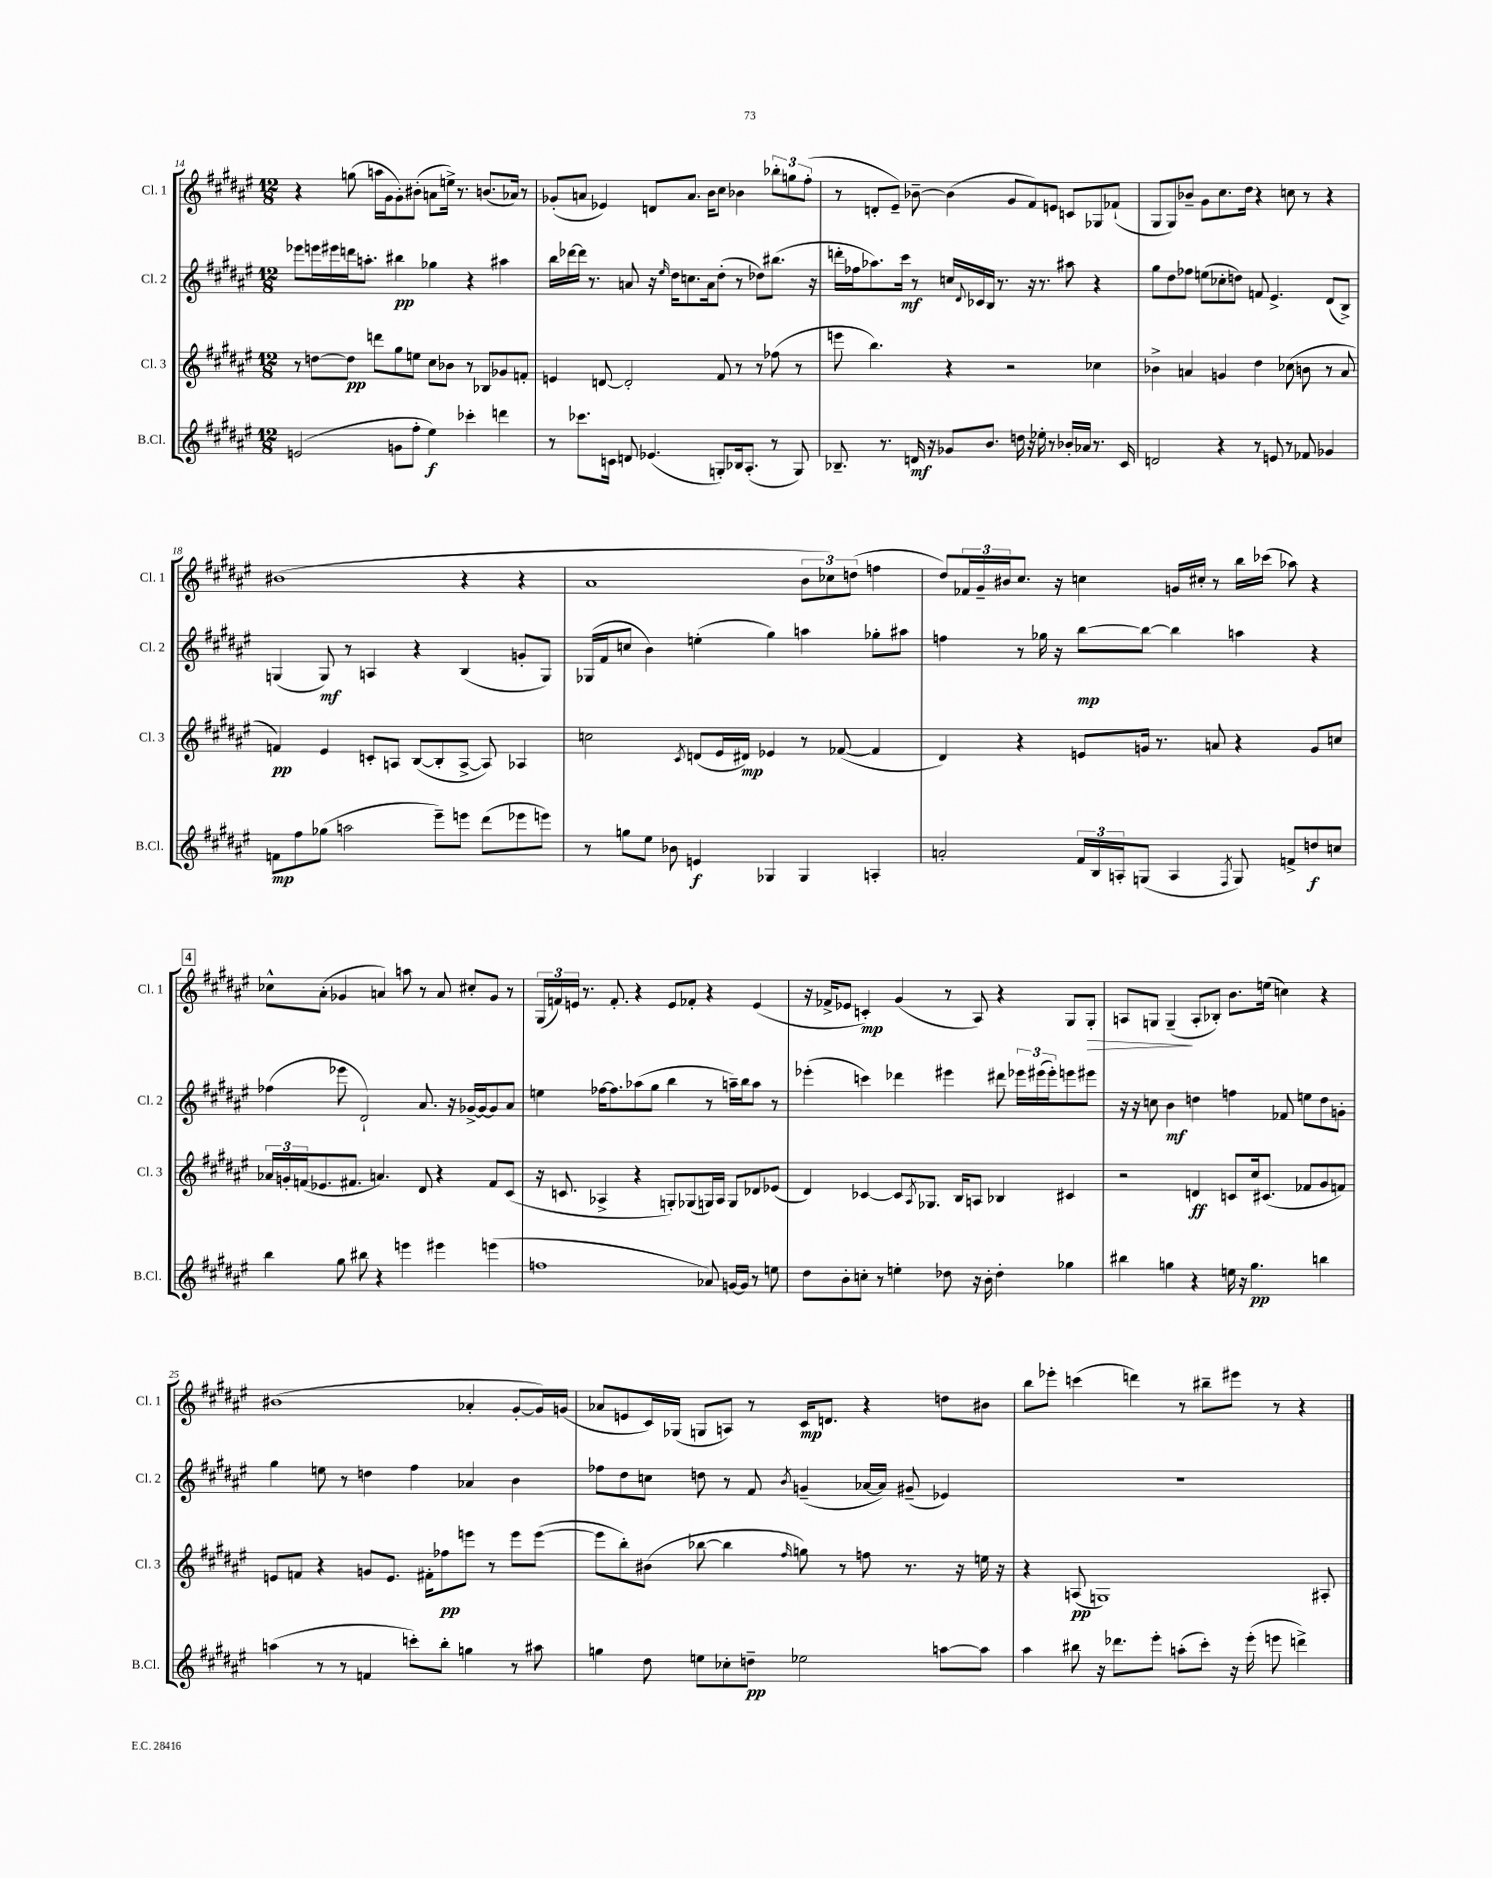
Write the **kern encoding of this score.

**kern	**dynam	**kern	**dynam	**kern	**dynam	**kern	**dynam
*part4	*part4	*part3	*part3	*part2	*part2	*part1	*part1
*staff4	*staff4	*staff3	*staff3	*staff2	*staff2	*staff1	*staff1
*I"B.Cl.	*	*I"Cl. 3	*	*I"Cl. 2	*	*I"Cl. 1	*
*I'B.Cl.	*	*I'Cl. 3	*	*I'Cl. 2	*	*I'Cl. 1	*
*clefG2	*	*clefG2	*	*clefG2	*	*clefG2	*
*k[f#c#g#d#a#e#]	*	*k[f#c#g#d#a#e#]	*	*k[f#c#g#d#a#e#]	*	*k[f#c#g#d#a#e#]	*
*M12/8	*	*M12/8	*	*M12/8	*	*M12/8	*
=14	=14	=14	=14	=14	=14	=14	=14
(2en/	.	8r	.	8eee-X\L	.	4r	.
.	.	[8ddn\L	.	16eeen\L	.	.	.
.	.	.	.	16eee#X\	.	.	.
.	.	8dd\J]	pp	16dddn\J	.	(8ggn\	.
.	.	.	.	8.aan'\J	.	.	.
.	.	8dddn\L	.	.	.	16aan\LL	.
.	.	.	.	.	.	16g#\J	.
8gn\L	.	8gg#\	.	4bb#X\	pp	8g#'\)	.
8ff#'\J	.	8een\J	.	.	.	(8b#X'\J	.
4ee#\)	f	8cc#\L	.	4gg-X\	.	8an\L	.
.	.	8b-X\J	.	.	.	16een^\Jk)	.
.	.	.	.	.	.	8.r	.
4ccc-X'\	.	8r	.	4r	.	.	.
.	.	8B-X/L	.	.	.	(8.bn/L	.
4dddn\	.	8g-X/	.	4aa#X\	.	.	.
.	.	.	.	.	.	16a-X/Jk)	.
.	.	8fn'/J	.	.	.	8r	.
=15	=15	=15	=15	=15	=15	=15	=15
8r	.	4en/	.	16bb\LL	.	(8g-X'/L	.
.	.	.	.	[16ddd-X\	.	.	.
8.ccc-X\L	.	.	.	16ddd-\JJ]	.	8an/J	.
.	.	.	.	8.r	.	.	.
.	.	[8dn/	.	.	.	4e-X/)	.
16cn\Jk	.	.	.	.	.	.	.
8dn/	.	2d'/]	.	8an/	.	.	.
(4.e-X/	.	.	.	16r	.	8dn/L	.
.	.	.	.	16qqee#/	.	.	.
.	.	.	.	16dd#\KL	.	.	.
.	.	.	.	8.ccn\	.	8.a/J	.
.	.	.	.	16a\k	.	16b\KL	.
8Gn'/L)	.	8f#/	.	(8dd#'\J	.	8cc#\J	.
16B-X/k	.	8r	.	8r	.	4b-X\	.
(8.A#'/J	.	.	.	.	.	.	.
.	.	8r	.	8dd-X\L)	.	.	.
8r	.	(8ff-X\	.	(8.bb#X\J	.	12bb-X'\L	.
.	.	.	.	.	.	12ggn\	.
8G/)	.	8r	.	.	.	.	.
.	.	.	.	.	.	(12ff#'\J	.
.	.	.	.	16r	.	.	.
=16	=16	=16	=16	=16	=16	=16	=16
8.B-X~/	.	8eeen\	.	16dddn'\LL	.	8r	.
.	.	.	.	16ff-X\J	.	.	.
.	.	4.bb\)	.	8.aa-X\)	.	8dn'/L	.
8.r	.	.	.	.	.	.	.
.	.	.	.	.	.	8e#~/J)	.
.	.	.	.	16ccc#\Jk	mf	.	.
16dn/	mf	.	.	8r	.	[8b-X~\	.
16r	.	.	.	.	.	.	.
8g-X/L	.	4r	.	16ccn/LL	.	(4b-\]	.
.	.	.	.	8qqd#/	.	.	.
.	.	.	.	16c-X/	.	.	.
8.b/J	.	.	.	16B/JJ	.	.	.
.	.	.	.	8.r	.	.	.
.	.	2r	.	.	.	8g#/L	.
16ddn\	.	.	.	.	.	.	.
16r	.	.	.	16r	.	8f#/)	.
16ee-X'\	.	.	.	8.r	.	.	.
8r	.	.	.	.	.	8en/J	.
16b-X'/LL	.	.	.	8aa#X\	.	8cn/L	.
16a-X/JJ	.	.	.	.	.	.	.
8.r	.	4cc-X\	.	4r	.	8G-X/	.
.	.	.	.	.	.	(8f-X`/J	.
16c#/	.	.	.	.	.	.	.
=17	=17	=17	=17	=17	=17	=17	=17
2dn/	.	4b-X^\	.	8gg#\L	.	8G#/L	.
.	.	.	.	8dd#\	.	8G#/)	.
.	.	4an/	.	8ff-X\J	.	8b-X~/J	.
.	.	.	.	(8een\L	.	8g#\L	.
4r	.	4gn/	.	8cc-X'\	.	8.cc#\	.
.	.	.	.	8ddn\J)	.	.	.
.	.	.	.	.	.	16dd#\Jk	.
8r	.	4dd#\	.	8fn/	.	4r	.
8en/	.	.	.	4.e#^/	.	.	.
8r	.	(8cc-X\	.	.	.	8ccn\	.
8f-X/	.	8bn\	.	.	.	8r	.
4g-X/	.	8r	.	(8d#/L	.	4r	.
.	.	8a/	.	8B^/J)	.	.	.
!!LO:LB:g=z
=18	=18	=18	=18	=18	=18	=18	=18
8fn\L	mp	4fn/)	pp	(4Gn/	.	(1b#X	.
8ff#\	.	.	.	.	.	.	.
(8gg-X\J	.	4e#/	.	8G/)	mf	.	.
2aan\	.	.	.	8r	.	.	.
.	.	8cn'/L	.	4An/	.	.	.
.	.	8An/J	.	.	.	.	.
.	.	([8B/L	.	4r	.	.	.
8eee#~\L)	.	8B'/]	.	.	.	.	.
8eeen\J	.	[8A^/J	.	(4B/	.	4r	.
(8ddd#\L	.	8A/])	.	.	.	.	.
8eee-X\	.	4A-X/	.	8gn'/L	.	4r	.
8eeen\J)	.	.	.	8G/J)	.	.	.
=19	=19	=19	=19	=19	=19	=19	=19
8r	.	2ccn\	.	(16G-X/LL	.	1a#	.
.	.	.	.	16f#/J	.	.	.
8ggn\L	.	.	.	8ccn/J	.	.	.
8ee#\J	.	.	.	4b\)	.	.	.
8b-X\	.	.	.	.	.	.	.
.	.	8qc#/	.	.	.	.	.
4en/	f	(8dn/L	.	(4een'\	.	.	.
.	.	16e#/L	.	.	.	.	.
.	.	16d#X/JJ)	mp	.	.	.	.
4G-X/	.	4e-X/	.	4gg#\)	.	.	.
4G-/	.	8r	.	4aan\	.	12b\L	.
.	.	.	.	.	.	12cc-X\)	.
.	.	([8f-X/	.	.	.	.	.
.	.	.	.	.	.	(12ddn\J	.
4An'/	.	4f-/]	.	8gg-X'\L	.	4ffn\	.
.	.	.	.	8aa#X\J	.	.	.
=20	=20	=20	=20	=20	=20	=20	=20
2an'/	.	4d#/)	.	4ffn\	.	8dd#/L)	.
.	.	.	.	.	.	24f-X/L	.
.	.	.	.	.	.	24g#~/	.
.	.	.	.	.	.	24b#X/J	.
.	.	4r	.	8r	.	8.cc#/J	.
.	.	.	.	16gg-X\	.	.	.
.	.	.	.	16r	.	16r	.
24f#/LL	.	8en/L	.	[8bb\L	mp	4ccn\	.
24B/	.	.	.	.	.	.	.
24An'/J	.	.	.	.	.	.	.
(8Gn/J	.	16gn/Jk	.	8bb\J_	.	.	.
.	.	8.r	.	.	.	.	.
4A/	.	.	.	4bb\]	.	16gn/LL	.
.	.	.	.	.	.	16cc#X'/JJ	.
.	.	8an/	.	.	.	8r	.
8qF#/	.	.	.	.	.	.	.
8G/)	.	4r	.	4aan\	.	16bb\LL	.
.	.	.	.	.	.	(16ccc-X\JJ	.
8fn^/L	.	.	.	.	.	8aa-X\)	.
8ddn/	f	8g/L	.	4r	.	4r	.
8ccn/J	.	8ccn/J	.	.	.	.	.
!!LO:LB:g=z
!!LO:REH:place=s1:t=4
=21	=21	=21	=21	=21	=21	=21	=21
4bb\	.	24a-X/LL	.	(4ff-X\	.	8cc-X^^\L	.
.	.	24gn'/	.	.	.	.	.
.	.	(24fn/J	.	.	.	.	.
.	.	8.e-X/	.	.	.	(8a#'\J	.
8gg#\	.	.	.	8eee-X\	.	4g-X/	.
.	.	8.f#X/J	.	.	.	.	.
8bb#X\	.	.	.	2d#`/)	.	.	.
4r	.	4.an/)	.	.	.	4an/)	.
4eeen\	.	.	.	.	.	8aan\	.
.	.	8d#/	.	8.a#/	.	8r	.
4eee#X\	.	4r	.	.	.	8a/	.
.	.	.	.	16r	.	.	.
.	.	.	.	[16g-X^/LL	.	8cc#X'/L	.
.	.	.	.	16g-/J_	.	.	.
(4eeen\	.	8f#/L	.	8g-/]	.	8g-/J	.
.	.	(8c#/J	.	8a#/J	.	8r	.
=22	=22	=22	=22	=22	=22	=22	=22
1ffn	.	16r	.	4een\	.	(24G#/LL	.
.	.	.	.	.	.	24fn/)	.
.	.	8.cn/	.	.	.	.	.
.	.	.	.	.	.	24en/JJ	.
.	.	.	.	.	.	8.r	.
.	.	4A-X^/	.	[16ff-X\KL	.	.	.
.	.	.	.	8.ff-\]	.	8.f'/	.
.	.	4r	.	(8aa-X\	.	4r	.
.	.	.	.	8gg#\J	.	.	.
.	.	8Gn'/L)	.	4bb\	.	8e/L	.
.	.	(8G-X/	.	.	.	8f-X'/J	.
8a-X/)	.	16Gn/L)	.	8r	.	4r	.
.	.	16A-/JJ	.	.	.	.	.
[16gn/LL	.	8G/L	.	16aan~\LL)	.	.	.
16g/JJ]	.	.	.	16bb\J	.	.	.
8r	.	8d-X/	.	8aa\J	.	(4e/	.
8een\	.	(8e-X/J	.	8r	.	.	.
=23	=23	=23	=23	=23	=23	=23	=23
8dd#\L	.	4d#/)	.	(4eee-X'\	.	16r	.
.	.	.	.	.	.	16f-X^/KL	.
8b'\	.	.	.	.	.	8e-X/J	.
8ccn'\J	.	[4c-X/	.	4cccn\)	.	4cn'/)	mp
8r	.	.	.	.	.	.	.
4een'\	.	8c-/L]	.	4ddd-X\	.	(4g#/	.
.	.	8qA#/	.	.	.	.	.
.	.	8.G-X/J	.	.	.	.	.
8dd-X\	.	.	.	4eee#X\	.	8r	.
.	.	16B/KL	.	.	.	.	.
16r	.	8An/J	.	.	.	8A#/)	.
16b'\	.	.	.	.	.	.	.
4dd-'\	.	4B-X/	.	8ddd#X\	.	4r	.
.	.	.	.	24eee-X\LL	.	.	.
.	.	.	.	(24eee#X\	.	.	.
.	.	.	.	24eee#'\J)	.	.	.
4gg-X\	.	4c#X/	.	8eeen\	.	8G#/L	.
!	!	!	!	!	!	!	!LO:HP:b
.	.	.	.	8eee#X\J	.	8G#'/J	>
=24	=24	=24	=24	=24	=24	=24	=24
4bb#X\	.	2r	.	16r	.	8An/L	.
.	.	.	.	16r	.	.	.
.	.	.	.	8ccn\	.	8Gn/J	.
4ggn\	.	.	.	4b\	mf	(4G~/	.
4r	.	4dn/	ff	4ddn\	.	8A'/L	]
.	.	.	.	.	.	8B-X'/J)	.
16een\	.	8cn/L	.	4ffn\	.	8.b\L	.
16r	.	.	.	.	.	.	.
4.gg\	pp	16cc#/k	.	.	.	.	.
.	.	(8.c#X/J	.	.	.	(16een\Jk	.
.	.	.	.	8f-X/	.	4ccn\)	.
.	.	8f-X/L	.	8een\L	.	.	.
4bbn\	.	8g#/	.	8dd\	.	4r	.
.	.	8fn/J)	.	8gn'\J	.	.	.
!!LO:LB:g=z
=25	=25	=25	=25	=25	=25	=25	=25
(4aan\	.	8en/L	.	4gg#\	.	(1b#X	.
.	.	8fn/J	.	.	.	.	.
8r	.	4r	.	8een\	.	.	.
8r	.	.	.	8r	.	.	.
4fn/	.	8gn/L	.	4ddn\	.	.	.
.	.	8.e/J	.	.	.	.	.
8cccn'\L)	.	.	.	4ff#\	.	.	.
.	.	16f#X'\KL	.	.	.	.	.
8bb'\J	.	8ff-X\	pp	.	.	.	.
4ggn\	.	8eeen\J	.	4a-X/	.	4a-X'/	.
.	.	8r	.	.	.	.	.
8r	.	8eee\L	.	4b\	.	[8g#'/L	.
8aa#X\	.	([8eee\J	.	.	.	16g#/L])	.
.	.	.	.	.	.	(16gn/JJ	.
=26	=26	=26	=26	=26	=26	=26	=26
4ggn\	.	8eee\L]	.	8ff-X\L	.	8a-X/L	.
.	.	8bb'\)	.	8dd#\	.	8en/	.
8dd#\	.	(8b#X\J	.	8ccn\J	.	16c#/L)	.
.	.	.	.	.	.	(16G-X/JJ	.
8een\L	.	[8bb-X\	.	8ddn\	.	8Gn/L	.
8cc-X'\	.	4bb-\]	.	8r	.	8An/J)	.
8ddn~\J	pp	.	.	8f#/	.	8r	.
.	.	16qqff#/	.	8qb/	.	.	.
2ee-X\	.	8ggn\)	.	(4gn~/	.	16c#/KL	mp
.	.	.	.	.	.	8.dn/J	.
.	.	8r	.	.	.	.	.
.	.	8ffn\	.	[16a-X/LL	.	4r	.
.	.	.	.	16a-/JJ])	.	.	.
.	.	8.r	.	(8g#X~/	.	.	.
[8aan\L	.	.	.	4e-X/)	.	8ddn\L	.
.	.	16r	.	.	.	.	.
8aa\J]	.	16een\	.	.	.	8b#X\J	.
.	.	16r	.	.	.	.	.
=27	=27	=27	=27	=27	=27	=27	=27
4aa#\	.	4r	.	1.r	.	8bb\L	.
.	.	.	.	.	.	8eee-X'\J	.
8bb#X\	.	(8An/	pp	.	.	(4cccn\	.
16r	.	1Gn)	.	.	.	.	.
8.ddd-X\L	.	.	.	.	.	.	.
.	.	.	.	.	.	4dddn\)	.
8eee#'\J	.	.	.	.	.	.	.
(8aan'\L	.	.	.	.	.	8r	.
8ccc#'\J)	.	.	.	.	.	8bb#X~\L	.
16r	.	.	.	.	.	8eee#X\J	.
(16eee#'\	.	.	.	.	.	.	.
8eeen\	.	.	.	.	.	8r	.
4dddn^\)	.	.	.	.	.	4r	.
.	.	8A#X'/	.	.	.	.	.
==	==	==	==	==	==	==	==
*-	*-	*-	*-	*-	*-	*-	*-
